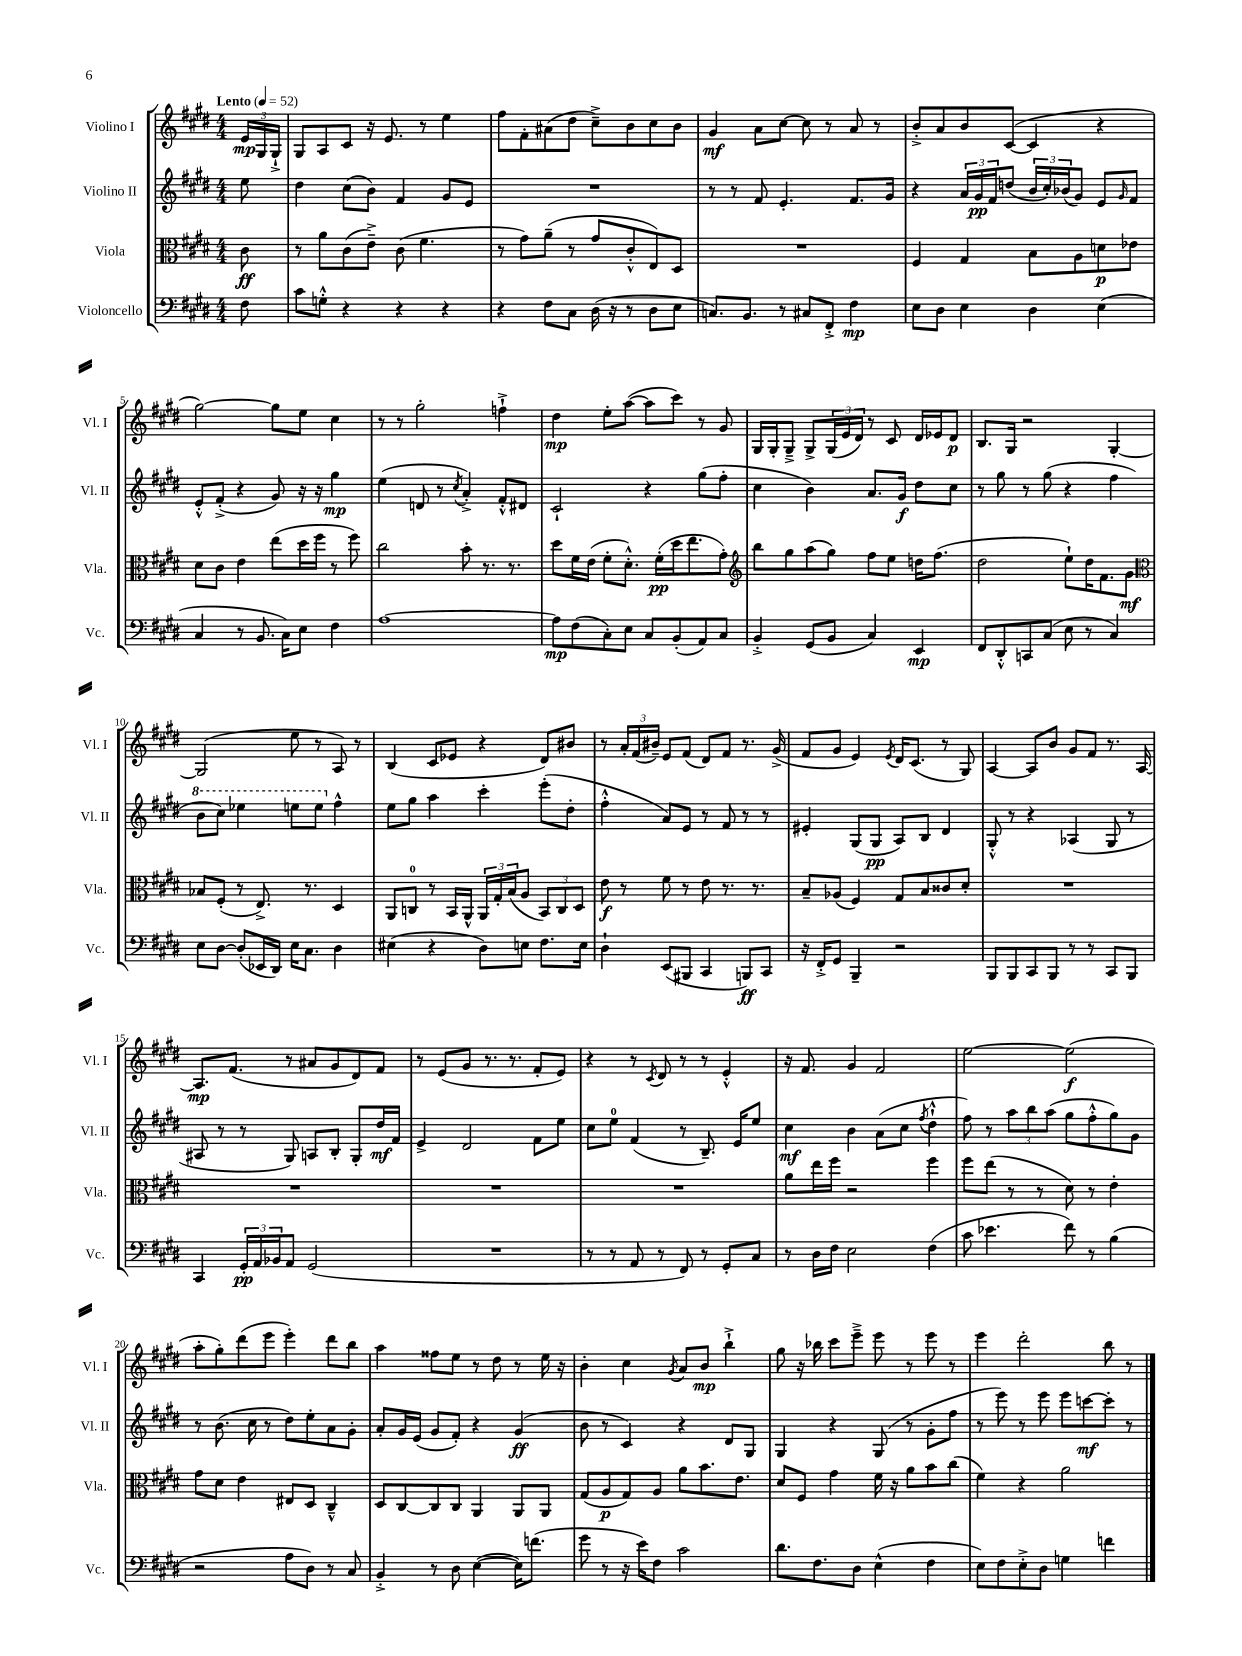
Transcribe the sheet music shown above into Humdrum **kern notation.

**kern	**kern	**kern	**kern
*staff4	*staff3	*staff2	*staff1
*clefF4	*clefC3	*clefG2	*clefG2
*k[f#c#g#d#]	*k[f#c#g#d#]	*k[f#c#g#d#]	*k[f#c#g#d#]
*M4/4	*M4/4	*M4/4	*M4/4
*MM52	*MM52	*MM52	*MM52
8F#	8c#	8ee	24e
.	.	.	24G#
.	.	.	24G#`^
=	=	=	=
8c#	8r	4dd#	8G#
8G'^^	8a	.	8A
4r	(8c#	(8cc#	8c#
.	8e~^)	8b)	16r
.	.	.	8.e
4r	(8c#	4f#	.
.	4.f#	.	8r
4r	.	8g#	4ee
.	.	8e	.
=	=	=	=
4r	8r	1r	8ff#
.	8g#)	.	8f#'
8F#	(8a~	.	(8a#
8C#	8r	.	8dd#
(16D#	8g#	.	8cc#~^)
16r	.	.	.
8r	8c#'^^	.	8b
8D#	8E)	.	8cc#
8E	8D#	.	8b
=	=	=	=
8.C)	1r	8r	4g#
.	.	8r	.
8.BB	.	.	.
.	.	8f#	8a
8r	.	4.e'	[8cc#
8C#	.	.	8cc#]
8FF#'^	.	.	8r
4F#	.	8.f#	8a
.	.	.	8r
.	.	16g#	.
=	=	=	=
8E	4F#	4r	8b'^
8D#	.	.	8a
4E	4G#	24a	8b
.	.	24g#	.
.	.	24f#	.
.	.	(8dd	([8c#
4D#	8B	24b	4c#]
.	.	24cc#')	.
.	.	(24b-	.
.	8A	8g#)	.
(4E	8d	8e	4r
.	.	16qqg#	.
.	8e-	8f#	.
=	=	=	=
4C#	8d#	8e'^^	[2gg#)
.	8c#	(8f#'^	.
8r	4e	4r	.
8.BB	.	.	.
.	(8ee	8g#)	8gg#]
16C#)	.	.	.
8E	16dd#	16r	8ee
.	16ff#	16r	.
4F#	8r	4gg#	4cc#
.	8ff#)	.	.
=	=	=	=
[1A	2cc#	(4ee	8r
.	.	.	8r
.	.	8d	2gg#'
.	.	8r	.
.	.	8qcc#	.
.	8b'	4a'^)	.
.	8.r	.	.
.	.	8f#'^^	4ff`^
.	8.r	.	.
.	.	8d#	.
=	=	=	=
8A]	8dd#	2c#`	4dd#
(8F#	16f#	.	.
.	(16e	.	.
8C#')	8f#'	.	8ee'
8E	8.d#'^^)	.	([8aa
8C#	.	4r	8aa]
.	(16f#'	.	.
(8BB'	16dd#	.	8ccc#)
.	8.ee	.	.
8AA)	.	(8gg#	8r
8C#	8g#')	8ff#'	8g#
=	=	=	=
*	*clefG2	*	*
4BB'^	8bb	4cc#	16G#
.	.	.	16G#'
.	8gg#	.	8G#~^
(8GG#	(8aa	4b)	8G#^
8BB	8gg#)	.	(24G#
.	.	.	24e
.	.	.	24d#)
4C#)	8ff#	8.a	8r
.	8ee	.	8c#
.	.	16g#	.
4EE	16dd	8dd#	16d#
.	(8.ff#	.	16e-
.	.	8cc#	8d#
=	=	=	=
8FF#	2dd#	8r	8.B
8DD#'^^	.	8gg#	.
.	.	.	16G#
8CC	.	8r	2r
(8C#	.	(8gg#	.
8E	8ee`)	4r	.
8r	16dd#	.	.
.	8.f#	.	.
4C#)	.	4ff#	[4G#'
.	8g#	.	.
=	=	=	=
*	*clefC3	*	*
8E	8B-	8bb	(2G#]
[8D#	(8F#'	8ccc#)	.
(8D#']	8r	4eee-	.
16EE-	8.E^)	.	.
16DD#)	.	.	.
16E	.	8eee	8ee
8.C#	8.r	.	.
.	.	8eee	8r
4D#	4D#	4ff#^^	8A)
.	.	.	8r
=	=	=	=
(4E#	8AA	8ee	(4B
.	8C	8gg#	.
4r	8r	4aa	8c#
.	16BB	.	8e-
.	16AA^^	.	.
8D#)	24AA	4ccc#'	4r
.	24G#'	.	.
.	(24B	.	.
8E	8A	.	.
8.F#	12BB)	(8eee'	8d#)
.	12C	.	.
.	.	8dd#'	8b#
.	12D#	.	.
16E	.	.	.
=	=	=	=
4D#`	8e	4ff#'^^	8r
.	8r	.	24a'
.	.	.	(24f#
.	.	.	24b#~)
(8EE	8f#	8a)	8e
8BBB#	8r	8e	(8f#
4CC#	8e	8r	8d#)
.	8.r	8f#	8f#
8BBB)	.	8r	8.r
.	8.r	.	.
8CC#	.	8r	.
.	.	.	(16g#^
=	=	=	=
16r	8B~	4e#'	8f#
16FF#'^	.	.	.
8GG#	(8A-	.	8g#
4BBB~	4F#)	(8G#	4e)
.	.	8G#	.
.	.	.	8qe
2r	8G#	8A)	16d#
.	.	.	(8.c#
.	8B	8B	.
.	8c##	4d#	8r
.	8d#'	.	8G#)
=	=	=	=
8BBB	1r	8G#'^^	[4A
8BBB	.	8r	.
8CC#	.	4r	8A]
8BBB	.	.	8b
8r	.	(4A-	8g#
8r	.	.	8f#
8CC#	.	8G#	8.r
8BBB	.	8r	.
.	.	.	[16A
=	=	=	=
4CC#	1r	8A#	8.A]
.	.	8r	.
.	.	.	(8.f#
24GG#'	.	8r	.
24AA	.	.	.
24BB-	.	.	.
8AA	.	8G#)	8r
(2GG#	.	8A	8a#
.	.	8B'	8g#
.	.	8G#'	8d#)
.	.	16dd#	8f#
.	.	16f#	.
=	=	=	=
1r	1r	4e^	8r
.	.	.	(8e
.	.	2d#	8g#
.	.	.	8.r
.	.	.	8.r
.	.	8f#	8f#'
.	.	8ee	8e)
=	=	=	=
8r	1r	8cc#	4r
8r	.	8ee	.
8AA	.	(4f#	8r
.	.	.	8qc#
8r	.	.	8d#
8FF#)	.	8r	8r
8r	.	8.B~)	8r
8GG#'	.	.	4e'^^
.	.	16e	.
8C#	.	8ee	.
=	=	=	=
8r	8a	4cc#	16r
.	.	.	8.f#
16D#	16ee	.	.
16F#	16ff#	.	.
2E	2r	4b	4g#
.	.	(8a	2f#
.	.	8cc#	.
.	.	8qff#	.
(4F#	4ff#	4dd#`^^	.
=	=	=	=
8c#	8ff#	8ff#)	[2ee
4.e-	(8ee	8r	.
.	8r	12aa	.
.	.	12bb	.
.	8r	.	.
.	.	(12aa	.
8f#)	8d#)	8gg#	(2ee]
8r	8r	8ff#'^^	.
(4B	4e'	8gg#)	.
.	.	8g#	.
=	=	=	=
2r	8g#	8r	8aa'
.	8d#	(8.b	8gg#')
.	4e	.	(8ddd#
.	.	16cc#	.
.	.	8r	8eee
8A	8E#	8dd#)	4eee')
8D#)	8D#	8ee'	.
8r	4C#~^^	8a	8ddd#
8C#	.	8g#'	8bb
=	=	=	=
4BB'^	8D#	8a'	4aa
.	[8C#	16g#	.
.	.	(16e	.
8r	8C#]	8g#	8ff##
8D#	8C#	8f#')	8ee
([4E	4AA	4r	8r
.	.	.	8dd#
16E])	8AA	(4g#	8r
(8.f	.	.	.
.	8AA	.	16ee
.	.	.	16r
=	=	=	=
8g#	(8G#	8b	4b'
8r	8A	8r	.
16r	8G#)	4c#)	4cc#
16e)	.	.	.
8F#	8A	.	.
.	.	.	8qg#
2c#	8a	4r	8a
.	8.b	.	8b
.	.	8d#	4bb`^
.	8.e	.	.
.	.	8G#	.
=	=	=	=
8.d#	8d#	4G#	8gg#
.	8F#	.	16r
8.F#	.	.	16bb-
.	4g#	4r	8ccc#
8D#	.	.	8eee~^
(4E^^	16f#	(8G#	8eee
.	16r	.	.
.	8a	8r	8r
4F#	8b	8g#'	8eee
.	(8cc#	8ff#	8r
=	=	=	=
8E)	4f#)	8r	4eee
8F#	.	8eee)	.
8E'^	4r	8r	2ddd#'
8D#	.	8eee	.
4G	2a	8eee	.
.	.	[8ccc	.
4f	.	8ccc']	8bb
.	.	8r	8r
==	==	==	==
*-	*-	*-	*-
